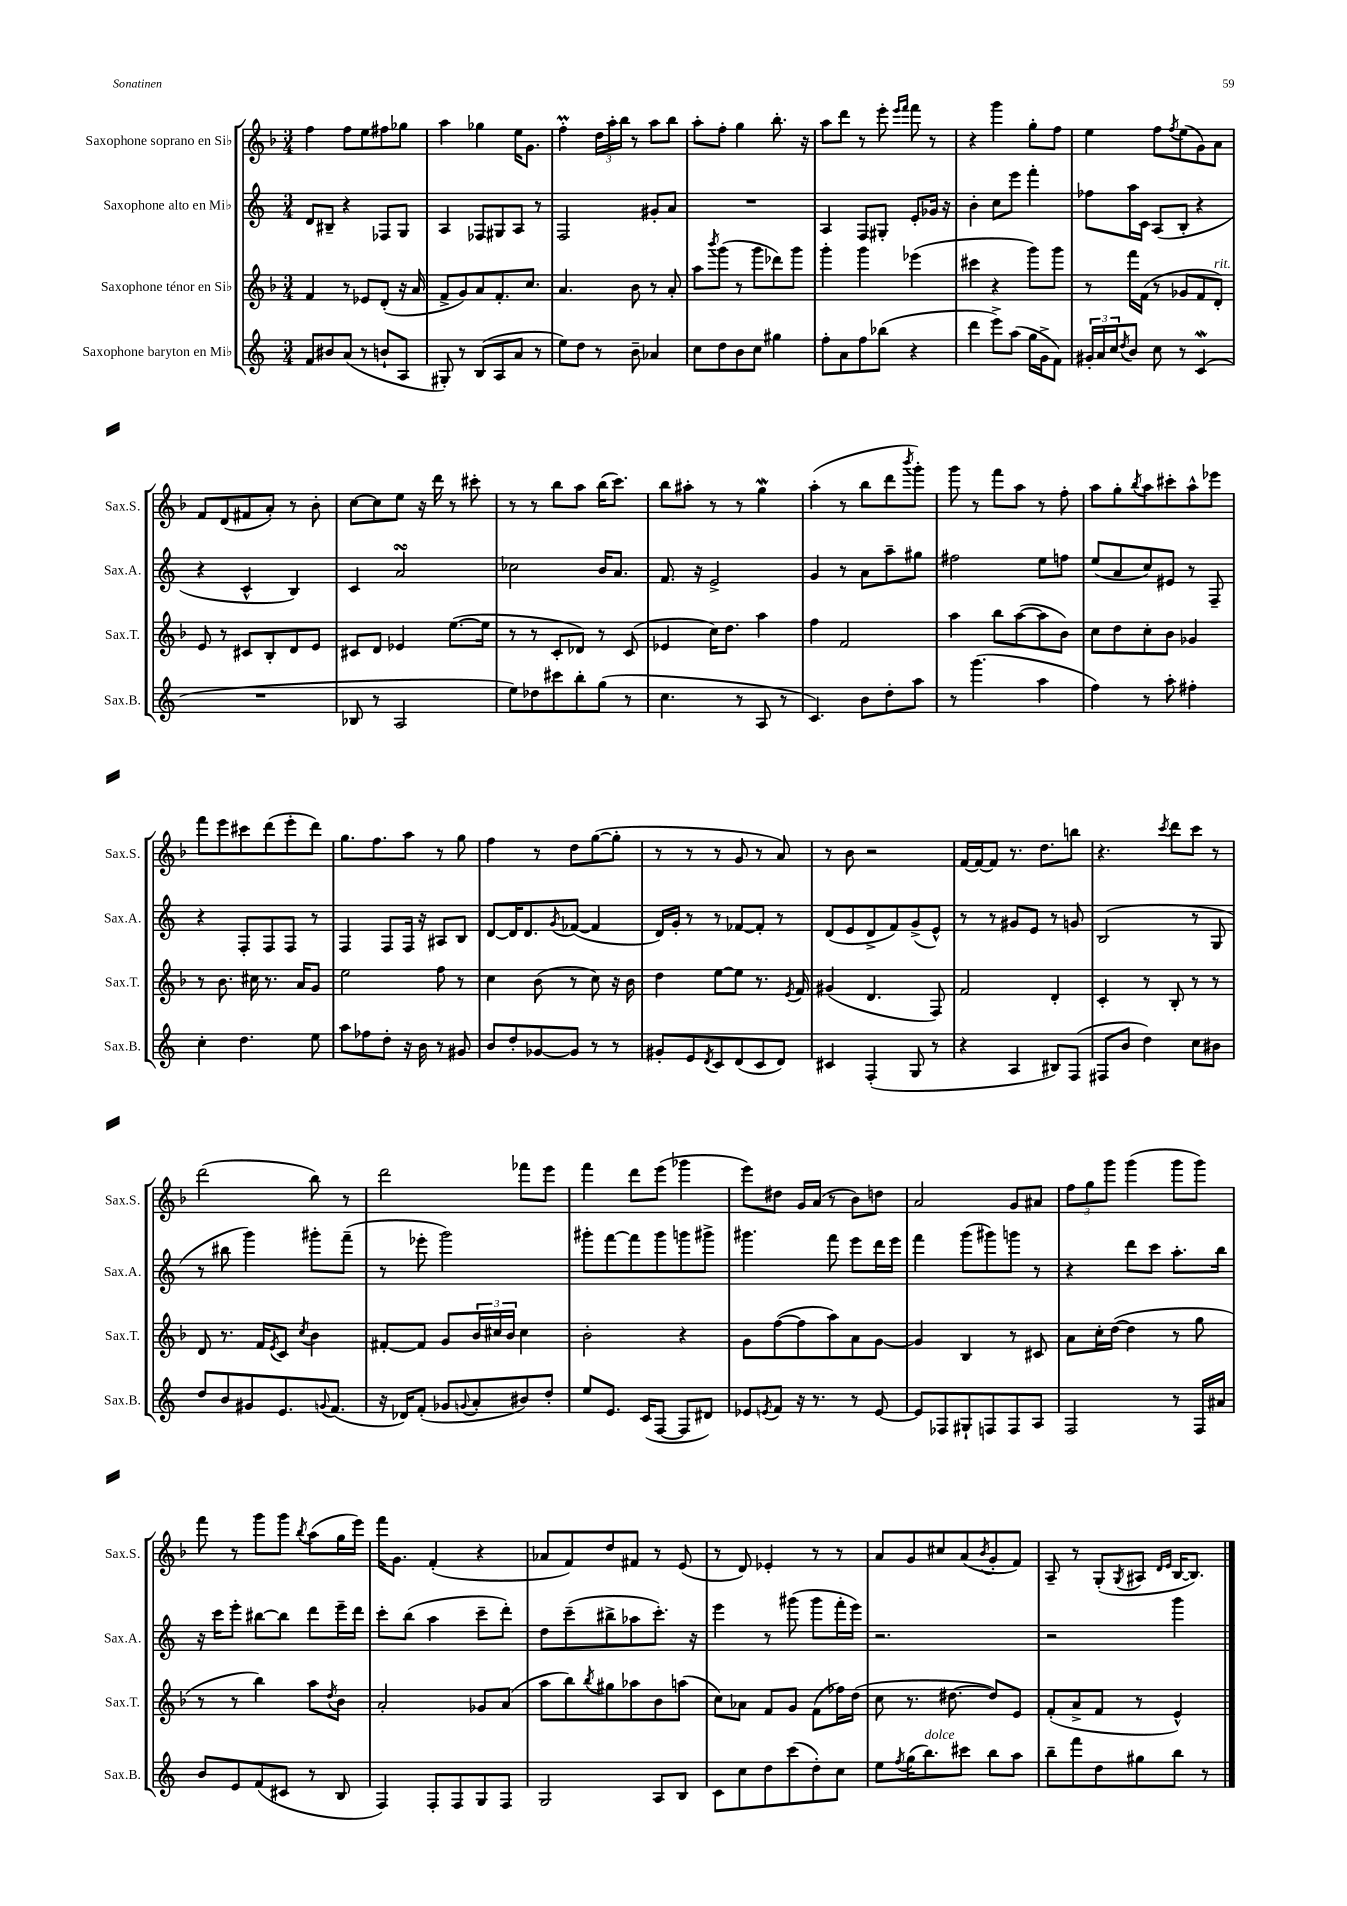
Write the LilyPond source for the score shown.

<<
\new StaffGroup <<
\new Staff = "s0" \with { instrumentName = "Saxophone soprano en Sib" shortInstrumentName = "Sax.S." } {
    \clef treble \key f \major \numericTimeSignature \time 3/4
    f''4 f''8 e''8 fis''8 ges''8 |
    a''4 ges''4 e''16 g'8. |
    f''4-.\prall \tuplet 3/2 { d''16 a''16-. bes''16 } r8 a''8 bes''8 |
    a''8-. f''8-. g''4 bes''8.-. r16 |
    a''8 d'''8 r8 e'''8-. \grace { e'''16 f'''16 } f'''8 r8 |
    r4 g'''4 g''8-. f''8 |
    e''4 f''8 \acciaccatura { f''8 } e''8( g'8) a'8 |
    f'8 d'8( fis'8 a'8-.) r8 bes'8-. |
    c''8~ c''8 e''8 r16 d'''16 r8 cis'''8-. |
    r8 r8 bes''8 a''8 bes''16( c'''8.) |
    bes''8 ais''8-. r8 r8 g''4\mordent |
    a''4-.( r8 bes''8 d'''8 \acciaccatura { bes'''8 } g'''8-.) |
    g'''8 r8 f'''8 a''8 r8 f''8-. |
    a''8 g''8-. \acciaccatura { bes''8 } a''8 cis'''8-. a''8-^ ees'''8 |
    f'''8 e'''8 cis'''8 d'''8( e'''8-. d'''8) |
    g''8. f''8. a''8 r8 g''8 |
    f''4 r8 d''8 g''8~( g''8-. |
    r8 r8 r8 g'8 r8 a'8) |
    r8 bes'8 r2 |
    f'16~ f'16~ f'8 r8. d''8. b''8 |
    r4. \acciaccatura { c'''8 } d'''8 c'''8 r8 |
    d'''2( bes''8) r8 |
    d'''2 fes'''8 e'''8 |
    f'''4 d'''8 e'''8( ges'''4 |
    e'''8) dis''8 g'16 a'16( r8 bes'8) d''8 |
    a'2 g'8 ais'8 |
    \tuplet 3/2 { f''8 g''8 g'''8 } g'''4( g'''8 g'''8) |
    f'''8 r8 g'''8 g'''8 \acciaccatura { bes''8 } a''8( g''16 e'''16) |
    f'''16 g'8. f'4-.( r4 |
    aes'8 f'8) d''8 fis'8 r8 e'8( |
    r8 d'8) ees'4-. r8 r8 |
    a'8 g'8 cis''8 a'8( \acciaccatura { bes'8 } g'8-. f'8) |
    a8-- r8 g8-.( \acciaccatura { g8 } ais8 \grace { d'16 e'16 } bes16~ bes8.) \bar "|." |
}
\new Staff = "s1" \with { instrumentName = "Saxophone alto en Mib" shortInstrumentName = "Sax.A." } {
    \clef treble \key c \major \numericTimeSignature \time 3/4
    d'8 bis8-- r4 fes8 g8 |
    a4 fes8 gis8 a8 r8 |
    f2 gis'8-. a'8 |
    R2. |
    a4 f8 gis8-. e'8-. ges'16 r16 |
    b'4-. c''8 e'''8 f'''4-. |
    fes''8 a''16 c'16 a8( b8-. r4 |
    r4 c'4-^ b4) |
    c'4 a'2\turn |
    ces''2 b'16 a'8. |
    f'8. r16 e'2-> |
    g'4 r8 a'8 a''8-- gis''8 |
    fis''2 e''8 f''8 |
    e''8( a'8 c''8) eis'8 r8 f8-- |
    r4 f8-. f8 f8 r8 |
    f4 f8 f16 r16 ais8 b8 |
    d'8~ d'16 d'8. \acciaccatura { g'8 } fes'8~( fes'4 |
    d'16) g'16-. r8 r8 fes'8~ fes'8-. r8 |
    d'8( e'8 d'8-> f'8) g'8->( e'8-^) |
    r8 r8 gis'8 e'8 r8 g'8 |
    b2( r8 g8 |
    r8 bis''8 g'''4) gis'''8-. f'''8--( |
    r8 ees'''8-. g'''2) |
    gis'''8-. f'''8~ f'''8 gis'''8 g'''8 gis'''8-> |
    gis'''4. f'''8 e'''8 d'''16 e'''16 |
    f'''4 g'''8( gis'''8) g'''8 r8 |
    r4 d'''8 c'''8 a''8.-. b''16 |
    r16 c'''16 e'''8-. bis''8~ bis''8 d'''8 e'''16-- d'''16 |
    c'''8-. b''8( a''4 c'''8-- d'''8-.) |
    d''8 c'''8--( bis''8-> aes''8 c'''8.-.) r16 |
    e'''4 r8 gis'''8( gis'''8 f'''16-. e'''16) |
    r2. |
    r2 g'''4 \bar "|." |
}
\new Staff = "s2" \with { instrumentName = "Saxophone ténor en Sib" shortInstrumentName = "Sax.T." } {
    \clef treble \key f \major \numericTimeSignature \time 3/4
    f'4 r8 ees'8 d'8-.( r16 a'16 |
    f'8-> g'8) a'8 f'8.-. c''8. |
    a'4. bes'8 r8 a'8-. |
    a''8 \acciaccatura { bes'''8 } g'''8( r8 g'''8 des'''8) g'''8 |
    g'''4-. g'''4 ees'''4( |
    cis'''4 r4 g'''8) g'''8 |
    r8 f'''16 f'16( r8 ges'8 f'8 d'8-.^\markup { \italic "rit." }) |
    e'8 r8 cis'8 bes8-. d'8 e'8 |
    cis'8 d'8 ees'4 e''8.~( e''16 |
    r8 r8 c'8-. des'8) r8 c'8( |
    ees'4 c''16) d''8. a''4 |
    f''4 f'2 |
    a''4 bes''8 a''8~( a''8 bes'8) |
    c''8 d''8 c''8-. bes'8 ges'4 |
    r8 bes'8. cis''16 r8. a'16 g'8 |
    e''2 f''8 r8 |
    c''4 bes'8( r8 c''8) r16 bes'16 |
    d''4 e''8~ e''8 r8. \acciaccatura { e'8 } f'16 |
    gis'4( d'4. f8) |
    f'2 d'4-. |
    c'4-. r8 bes8-. r8 r8 |
    d'8 r8. f'16 \acciaccatura { e'8 } c'8 \acciaccatura { c''8 } bes'4 |
    fis'8~-. fis'8 g'8 \tuplet 3/2 { bes'16 cis''16 bes'16 } cis''4 |
    bes'2-. r4 |
    g'8 f''8~( f''8 a''8) a'8 g'8~ |
    g'4 bes4 r8 cis'8 |
    a'8 c''16-. d''16~( d''4 r8 g''8 |
    r8 r8 bes''4) a''8 \acciaccatura { d''8 } bes'8 |
    a'2-. ges'8 a'8( |
    a''8 bes''8) \acciaccatura { bes''8 } gis''8 aes''8 bes'8 a''8( |
    c''8) aes'8 f'8 g'8 f'8( fes''16) d''16( |
    c''8 r8. dis''8.~ dis''8) e'8 |
    f'8-.( a'8-> f'8 r8 e'4-^) \bar "|." |
}
\new Staff = "s3" \with { instrumentName = "Saxophone baryton en Mib" shortInstrumentName = "Sax.B." } {
    \clef treble \key c \major \numericTimeSignature \time 3/4
    f'8 bis'8 a'8( r8 b'8-! a8 |
    gis8-.) r8 b8( a8 a'8 r8 |
    e''8) d''8 r8 b'8-- aes'4 |
    c''8 d''8 b'8 c''8 gis''4 |
    f''8-. a'8 f''8 bes''8( r4 |
    d'''4 e'''8->) a''8( g''16 g'16-> f'8) |
    \tuplet 3/2 { gis'16-. a'16 c''16 } \acciaccatura { d''8 } b'8 c''8 r8 c'4\mordent( |
    R2. |
    bes8 r8 a2 |
    e''8) des''8 cis'''8 b''8-. g''8( r8 |
    c''4. r8 a8 r8 |
    c'4.) b'8 d''8-. a''8 |
    r8 g'''4.( a''4 |
    f''4) r8 a''8-. fis''4-. |
    c''4-. d''4. e''8 |
    a''8 fes''8 d''8-. r16 b'16 r8 gis'8 |
    b'8 d''8-. ges'8~ ges'8 r8 r8 |
    gis'8-. e'8 \acciaccatura { d'8 } c'8 d'8( c'8 d'8) |
    cis'4 f4-.( g8 r8 |
    r4 a4 bis8) f8( |
    fis8 b'8 d''4) c''8 bis'8 |
    d''8 b'8 gis'8 e'8. \appoggiatura { g'8 } f'8.( |
    r16 des'16) f'8-.( ges'8 \appoggiatura { g'8 } a'8-. bis'8) d''8-. |
    e''8 e'8. c'16( f8~ f8 dis'8) |
    ees'8 \acciaccatura { e'8 } f'8 r16 r8. r8 e'8~ |
    e'8 fes8 gis8-! f8 f8 a8 |
    f2 r8 f16 ais'16 |
    b'8 e'8 f'8( cis'8 r8 b8 |
    f4) f8-. f8 g8 f8 |
    g2 a8 b8 |
    c'8 c''8 d''8 c'''8( d''8-.) c''8 |
    e''8 \acciaccatura { f''8 } g''16( b''8.^\markup { \italic "dolce" }) cis'''8 b''8 a''8 |
    b''8-- f'''8 d''8 gis''8 b''8 r8 \bar "|." |
}
>>
>>
\layout { \context { \Score \remove "Bar_number_engraver" } }
